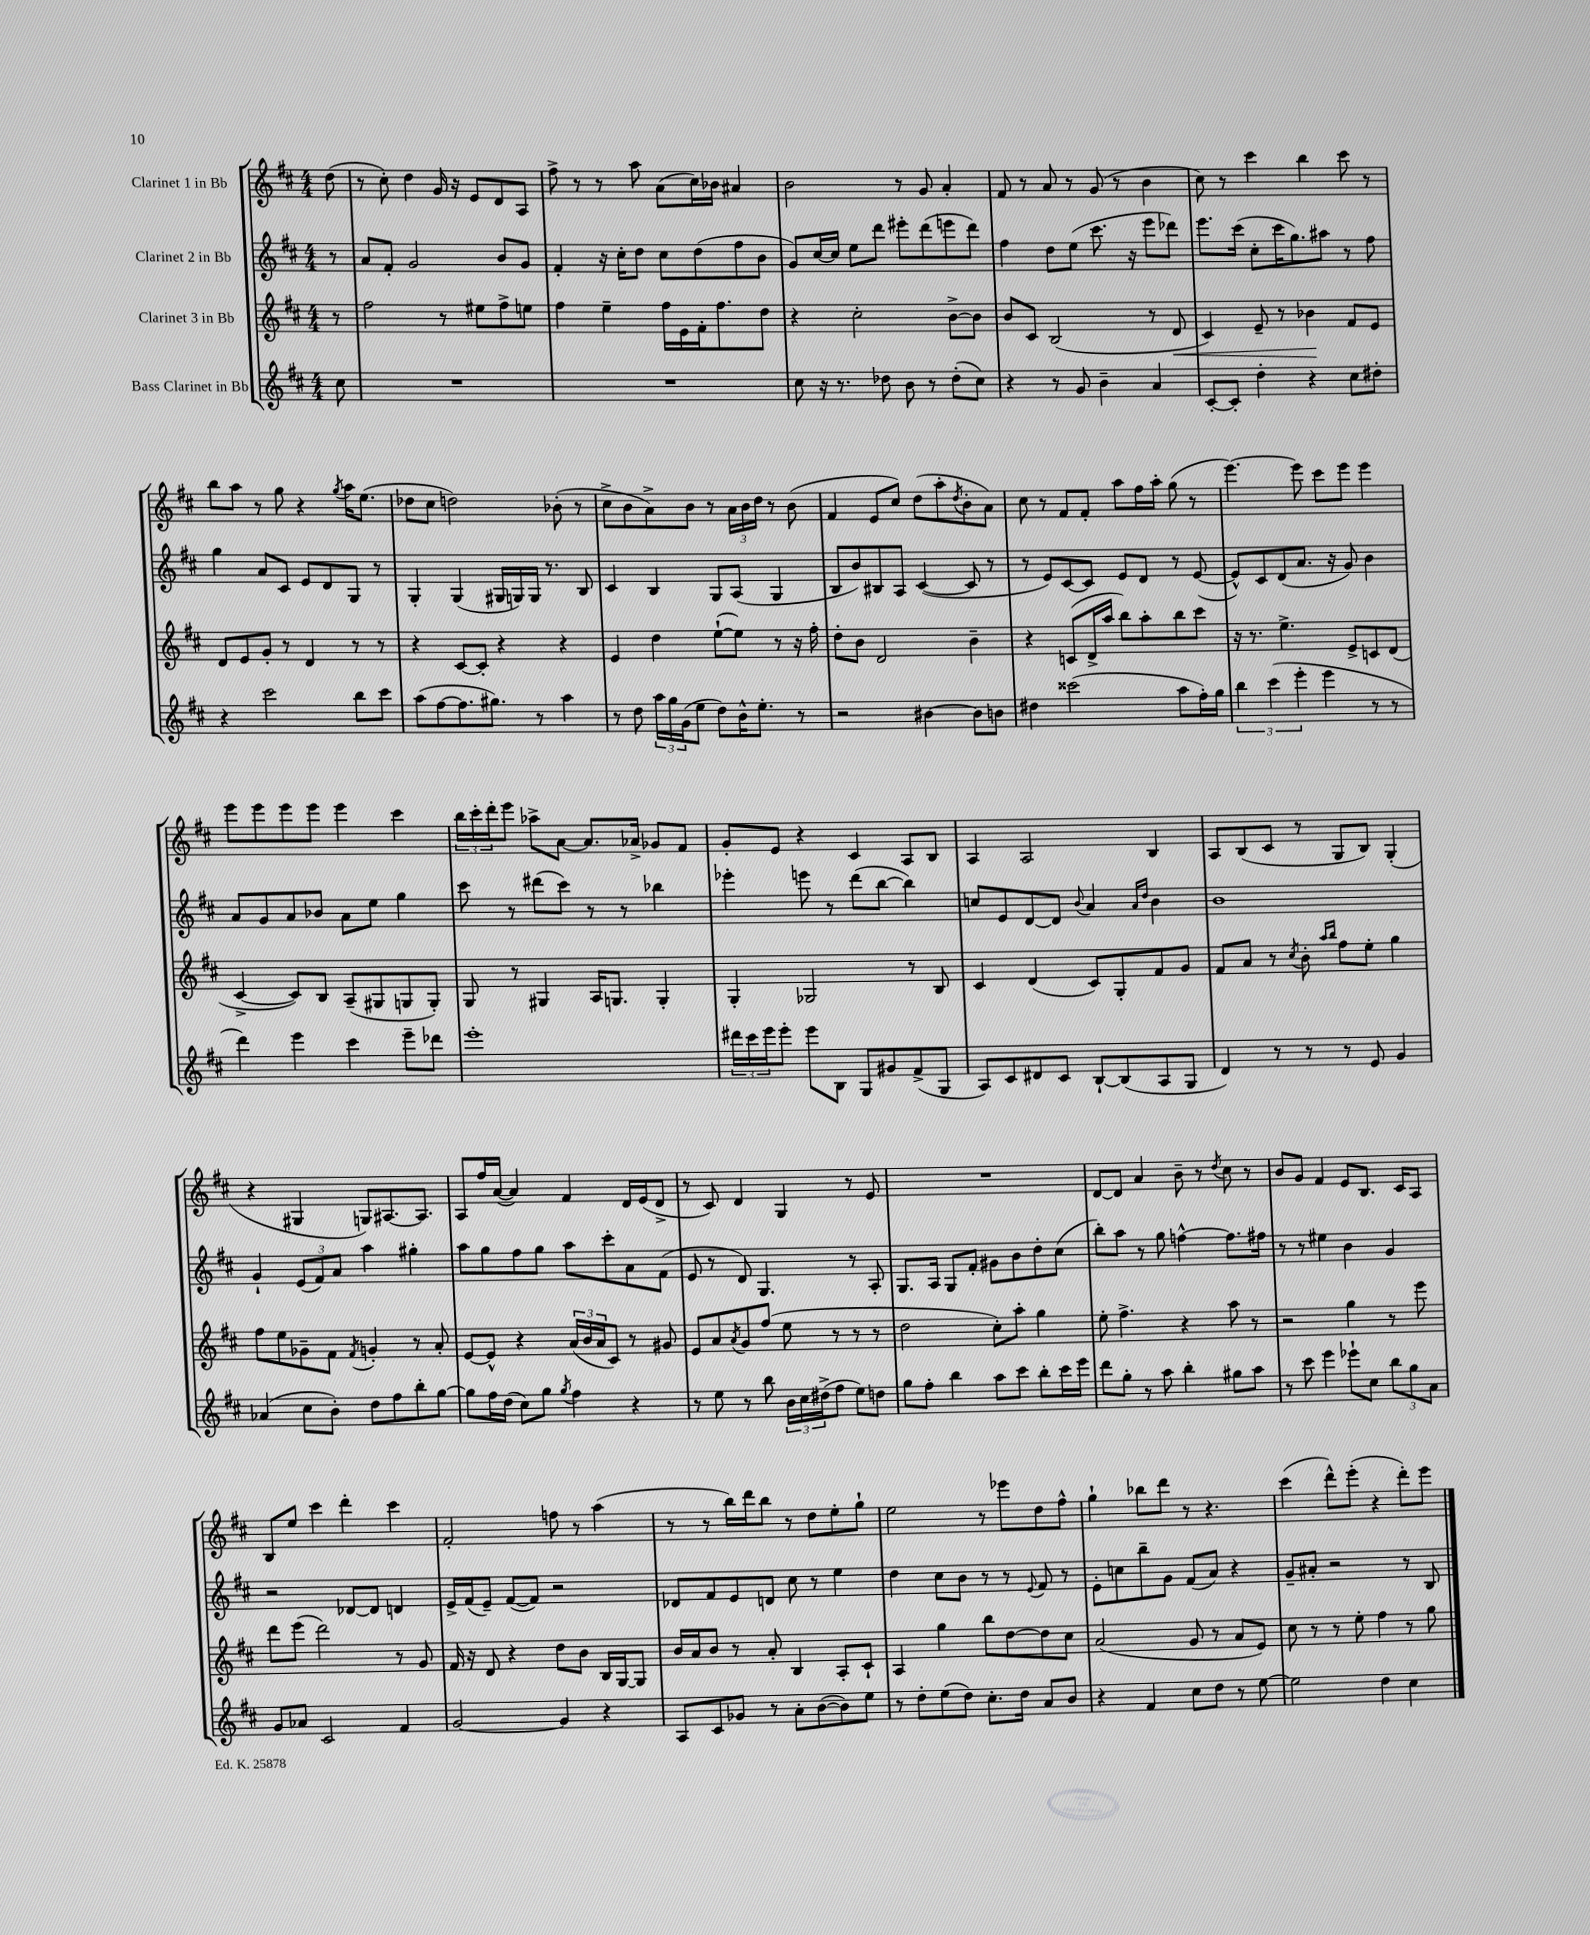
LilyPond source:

<<
\new StaffGroup <<
\new Staff = "s0" \with { instrumentName = "Clarinet 1 in Bb" } {
    \clef treble \key d \major \numericTimeSignature \time 4/4 \partial 8
    d''8( |
    r8 cis''8-.) d''4 g'16 r16 e'8 d'8 a8 |
    fis''8-> r8 r8 a''8 a'8( cis''16) bes'16 ais'4 |
    b'2 r8 g'8 a'4-. |
    fis'8 r8 a'8 r8 g'8( r8 b'4 |
    cis''8) r8 cis'''4 b''4 cis'''8 r8 |
    b''8 a''8 r8 g''8 r4 \acciaccatura { g''8 } a''16 e''8.( |
    des''8 cis''8 d''2) bes'8-.( r8 |
    cis''8-> b'8 a'8->) b'8 r8 \tuplet 3/2 { a'16 b'16 d''16 } r8 b'8( |
    fis'4 e'8 cis''8) d''8( a''8-. \acciaccatura { d''8 } b'8-. a'8) |
    cis''8 r8 fis'8 fis'8-. a''8 fis''16 a''16-. g''8( r8 |
    e'''4.~) e'''8 cis'''8 e'''8 e'''4 |
    e'''8 e'''8 e'''8 e'''8 e'''4 cis'''4 |
    \tuplet 3/2 { b''16 cis'''16-. d'''16-. } e'''8 aes''8-> a'8~ a'8. aes'16-> ges'8 fis'8 |
    g'8-. e'8 r4 cis'4 a8 b8 |
    a4 a2 b4 |
    a8 b8( cis'8 r8 g8 b8) g4-.( |
    r4 gis4 g8) ais8.~ ais8. |
    a8 fis''16 a'16~( a'4) fis'4 d'16 e'16( d'8-> |
    r8 cis'8) d'4 g4 r8 e'8 |
    R1 |
    d'8~ d'8 a'4 b'8-- r8 \acciaccatura { d''8 } cis''8 r8 |
    b'8 g'8 fis'4 e'8 b8. cis'16 a8 |
    b8 e''8 cis'''4 d'''4-. cis'''4 |
    fis'2-. f''8 r8 a''4( |
    r8 r8 b''16) d'''16 b''8 r8 d''8 e''8-. g''8-! |
    e''2 r8 ees'''8 d''8 fis''8-^ |
    g''4-! bes''8 d'''8 r8 r4. |
    cis'''4( d'''8-^) e'''8-.( r4 d'''8-.) e'''8 \bar "|." |
}
\new Staff = "s1" \with { instrumentName = "Clarinet 2 in Bb" } {
    \clef treble \key d \major \numericTimeSignature \time 4/4 \partial 8
    r8 |
    a'8 fis'8-. g'2 b'8 g'8 |
    fis'4-. r16 cis''16-. d''8 cis''8 d''8( fis''8 b'8 |
    g'8) cis''16~ cis''16 e''8 d'''8 eis'''8-. d'''8( e'''8 d'''8) |
    fis''4 d''8 e''8( cis'''8. r16 e'''8 des'''8) |
    e'''8. cis'''16( cis''8-. cis'''16 g''8.) ais''8 r8 fis''8 |
    g''4 a'8 cis'8 e'8 d'8 g8 r8 |
    g4-. g4( gis16 g16) g16 r8. b8 |
    cis'4 b4 g8 a8( g4 |
    b8 b'8) bis8 a8 cis'4~( cis'8 r8 |
    r8 e'8) cis'8~ cis'8 e'8 d'8 r8 e'8~( |
    e'8-^) cis'8 d'8( a'8. r16 g'8) b'4 |
    a'8 g'8 a'8 bes'8 a'8 e''8 g''4 |
    cis'''8 r8 dis'''8( cis'''8) r8 r8 bes''4 |
    ees'''4-. e'''8 r8 d'''8( b''8~ b''4) |
    c''8 e'8 d'8~ d'8 \appoggiatura { b'8 } a'4 \grace { a'16 d''16 } b'4 |
    b'1 |
    g'4-! \tuplet 3/2 { e'8( fis'8) a'8 } a''4 gis''4-. |
    a''8 g''8 fis''8 g''8 a''8 cis'''8-. a'8 fis'8( |
    e'8 r8 d'8) g4. r8 a8-. |
    g8. a16 g8 fis'8-. gis'8 b'8 d''8-. cis''8( |
    b''8-.) a''8 r8 g''8 f''4~-^ f''8. fis''16 |
    r8 r8 eis''4 b'4 g'4 |
    r2 des'8~ des'8 d'4 |
    e'16-> fis'16( e'8--) fis'8~( fis'8) r2 |
    des'8 fis'8 e'8 d'8 cis''8 r8 e''4 |
    d''4 cis''8 b'8 r8 r8 \appoggiatura { e'8 } fis'8 r8 |
    e'8-. c''8 b''8-- g'8 fis'8( a'8) r4 |
    g'8-- ais'8-. r2 r8 b8 \bar "|." |
}
\new Staff = "s2" \with { instrumentName = "Clarinet 3 in Bb" } {
    \clef treble \key d \major \numericTimeSignature \time 4/4 \partial 8
    r8 |
    fis''2 r8 eis''8 fis''8-> e''8 |
    fis''4 e''4-- fis''16 e'16 fis'16-. fis''8. d''8 |
    r4 cis''2-. b'8~-> b'8 |
    b'8 cis'8 b2( r8 d'8\< |
    cis'4) e'8-- r8 bes'4\! fis'8 e'8 |
    d'8 e'8 g'8-. r8 d'4 r8 r8 |
    r4 cis'8~ cis'8-. r4 r4 |
    e'4 d''4 e''8~-!( e''8) r8 r16 fis''16-. |
    d''8-. b'8 d'2 b'4-- |
    r4 c'8( d'16-> a''16 b''8) a''8-. b''8 cis'''8 |
    r16 r8. e''4.-> e'8-> c'8 d'8( |
    cis'4~-> cis'8) b8 a8--( gis8 g8 g8-.) |
    g8 r8 gis4 a16 g8. g4-. |
    g4-. ges2 r8 b8 |
    cis'4 d'4( cis'8) g8-. fis'8 g'8 |
    fis'8 a'8 r8 \acciaccatura { cis''8 } b'8-. \grace { a''16 b''16 } fis''8 e''8-. g''4 |
    fis''8 e''8 ges'8-- fis'8 \acciaccatura { fis'8 } g'4-. r8 a'8-. |
    e'8~ e'8-^ r4 \tuplet 3/2 { a'16( b'16 a'16 } cis'8) r8 gis'8 |
    e'8 a'8 \acciaccatura { a'8 } g'8 fis''8( e''8 r8 r8 r8 |
    d''2 cis''8-.) a''8-. g''4 |
    e''8-. fis''4.-> r4 a''8 r8 |
    r2 g''4 r8 e'''8 |
    d'''8 e'''8( d'''2) r8 g'8 |
    fis'16 r16 d'8 r4 d''8 b'8 b16 g16~ g8 |
    b'16 a'16 b'8 r8 a'8-. b4 a8-. cis'8-! |
    a4 g''4 b''8 d''8~ d''8 cis''8 |
    a'2( g'8 r8 a'8 e'8) |
    cis''8 r8 r8 e''8-. fis''4 r8 g''8 \bar "|." |
}
\new Staff = "s3" \with { instrumentName = "Bass Clarinet in Bb" } {
    \clef treble \key d \major \numericTimeSignature \time 4/4 \partial 8
    cis''8 |
    R1 |
    R1 |
    cis''8 r16 r8. des''8 b'8 r8 des''8-.( cis''8) |
    r4 r8 g'8 b'4-- a'4 |
    cis'8~-. cis'8-. d''4-. r4 cis''8 dis''8-. |
    r4 cis'''2 b''8 cis'''8 |
    a''8( fis''8~ fis''8. gis''8.) r8 a''4 |
    r8 d''8 \tuplet 3/2 { a''16 g''16 g'16( } e''8 d''8) b'16-^ e''8.-. r8 |
    r2 bis'4~ bis'8 b'8 |
    dis''4 cisis'''2( a''8 fis''16-.) g''16 |
    \tuplet 3/2 { b''4 cis'''4( e'''4-. } e'''4 r8 r8 |
    d'''4) e'''4 cis'''4 e'''8-- des'''8 |
    e'''1-. |
    \tuplet 3/2 { dis'''16 cis'''16 e'''16 } e'''8-. e'''8 b8 g8 gis'8 fis'8->( g8 |
    a8) cis'8 dis'8 cis'8 b8~-! b8( a8 g8 |
    d'4) r8 r8 r8 e'8 g'4 |
    aes'4( cis''8 b'8-.) d''8 fis''8 b''8-. g''8~ |
    g''8 fis''16 d''16( cis''8) g''8 \acciaccatura { g''8 } fis''4 r4 |
    r8 e''8 r8 b''8 \tuplet 3/2 { b'16 cis''16 dis''16->( } fis''8 e''8) d''8 |
    g''8 fis''8-. b''4 a''8 cis'''8 b''8-. cis'''16 e'''16 |
    d'''8 g''8-. r8 a''8 b''4-. gis''8 a''8 |
    r8 cis'''8 e'''4 ees'''8-! cis''8 \tuplet 3/2 { b''8 g''8 a'8 } |
    g'8 aes'8 cis'2 fis'4 |
    g'2~ g'4 r4 |
    a8 cis'8 ges'8 r8 a'8-. b'8~( b'8) e''8 |
    r8 d''8-. e''8( d''8) cis''8.-. d''16 a'8 b'8 |
    r4 fis'4 cis''8 d''8 r8 e''8~ |
    e''2 d''4 cis''4 \bar "|." |
}
>>
>>
\layout { \context { \Score \remove "Bar_number_engraver" } }
